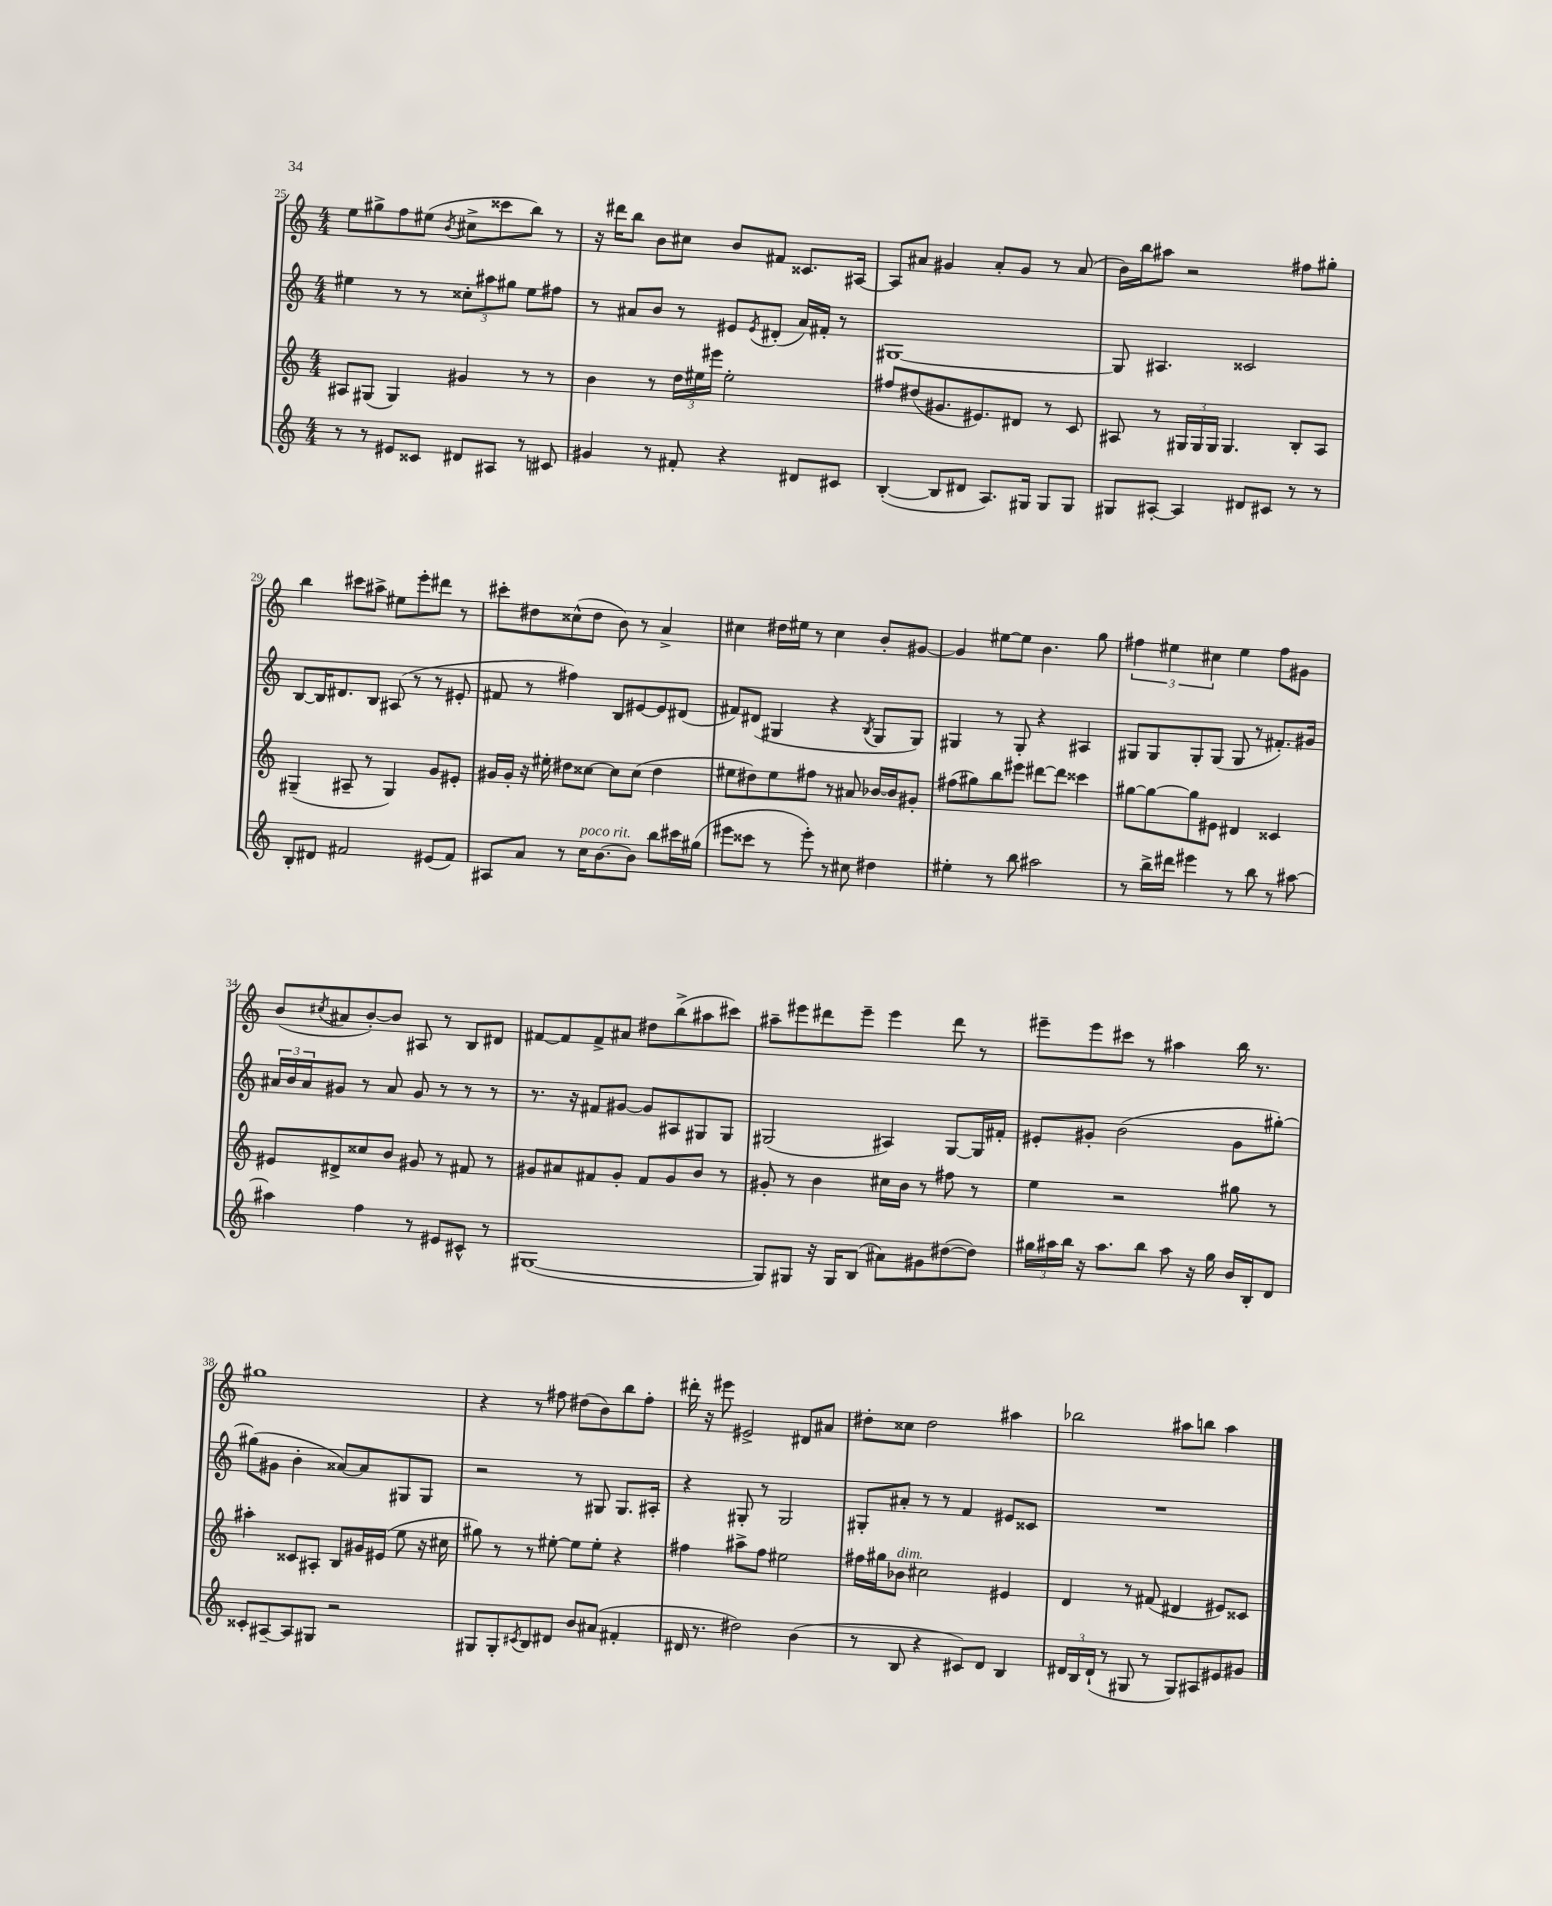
<<
\new StaffGroup <<
\new Staff = "s0" {
    \clef treble \key c \major \numericTimeSignature \time 4/4
    e''8 gis''8-> f''8 eis''8( \acciaccatura { b'8 } cis''8-> cisis'''8 b''8) r8 |
    r16 dis'''16 b''8 b'8 cis''8 b'8 fis'8 cisis'8. ais16~ |
    ais8 ais'8 gis'4 ais'8-. gis'8 r8 ais'8( |
    b'16) b''16 ais''8 r2 fis''8 gis''8-. |
    b''4 cis'''8 ais''8-> eis''8 e'''8-. dis'''8 r8 |
    cis'''8-. dis''8 cisis''8-^( dis''8 b'8) r8 a'4-> |
    cis''4 dis''16 eis''16 r8 cis''4 b'8-. gis'8~ |
    gis'4 eis''8~ eis''8 b'4. g''8 |
    \tuplet 3/2 { fis''4 eis''4 cis''4 } eis''4 fis''8 gis'8 |
    b'8( \acciaccatura { cis''8 } ais'8 b'8~-.) b'8 ais8 r8 b8 dis'8 |
    fis'8~ fis'8 fis'8-> ais'8 dis''8 b''8->( ais''8 cis'''8) |
    ais''8-- eis'''8 dis'''8 eis'''8-- eis'''4 dis'''8 r8 |
    eis'''8-- eis'''8 cis'''8 r8 ais''4 b''16 r8. |
    gis''1 |
    r4 r8 fis''8 dis''8( b'8) b''8 fis''8-. |
    dis'''16-. r16 eis'''8 eis'2-> dis'8 ais'8 |
    dis''8-. cisis''8 dis''2 ais''4 |
    bes''2 ais''8 b''8 ais''4 \bar "|." |
}
\new Staff = "s1" {
    \clef treble \key c \major \numericTimeSignature \time 4/4
    eis''4 r8 r8 \tuplet 3/2 { cisis''8-. ais''8 gis''8 } eis''8 fis''8 |
    r8 ais'8 b'8 r8 eis'8 \acciaccatura { eis'8 } dis'8-.( ais'16) fis'16-. r8 |
    gis1~ |
    gis8 ais4. cisis'2 |
    b8~ b16 dis'8. b8 ais8( r8 r8 eis'8-. |
    fis'8 r8 fis''4) b8 eis'8~ eis'8 dis'8( |
    fis'8) dis'8( gis4 r4 \acciaccatura { b8 } gis8 gis8) |
    gis4 r8 gis8-. r4 ais4 |
    gis8 gis8 gis8-. gis8( gis8 r8 fis'8.-.) gis'16 |
    \tuplet 3/2 { ais'16 b'16 ais'16 } gis'8 r8 ais'8 gis'8 r8 r8 r8 |
    r8. r16 fis'8 gis'8~ gis'8 ais8 gis8 gis8 |
    gis2( ais4) gis8~ gis16 fis'16-. |
    eis'8-. gis'8-. b'2( gis'8 gis''8~-.) |
    gis''8( gis'8 b'4-. aisis'8~) aisis'8 gis8 gis8 |
    r2 r8 gis8 gis8. ais16-. |
    r4 gis8-. r8 gis2 |
    gis8-. ais'8-. r8 r8 f'4 eis'8 cisis'8 |
    R1 \bar "|." |
}
\new Staff = "s2" {
    \clef treble \key c \major \numericTimeSignature \time 4/4
    ais8 gis8( gis4) gis'4 r8 r8 |
    b'4 r8 \tuplet 3/2 { d''16 eis''16 eis'''16 } eis''2-. |
    fis''8 dis''8( gis'8. eis'8.) dis'8 r8 c'8 |
    ais8 r8 \tuplet 3/2 { gis16 gis16 gis16 } gis4. b8-. ais8 |
    gis4--( ais8-- r8 gis4) g'8 eis'8-. |
    gis'16 gis'16-. r16 eis''16-. dis''8 cisis''8~ cisis''8 cisis''8( dis''4 |
    eis''8 dis''8) eis''8 fis''8 r8 ais'8 bes'16~ bes'16 gis'8-. |
    fis''8( gis''8) b''8 eis'''8 dis'''8~ dis'''8 cisis'''4 |
    gis''8~ gis''8~ gis''8 eis'8 dis'4 cisis'4 |
    eis'8 dis'8-> cisis''8 b'8 gis'8 r8 fis'8 r8 |
    gis'8 ais'8 fis'8 gis'8-. fis'8 gis'8 b'8 r8 |
    gis'8-. r8 b'4 cis''16 b'16 r8 fis''8 r8 |
    e''4 r2 gis''8 r8 |
    ais''4-. cisis'8 ais8-. b8 gis'16 eis'16( e''8 r16 cis''16 |
    gis''8) r8 r8 eis''8~-. eis''8 eis''8-. r4 |
    fis''4 ais''8-> fis''8 eis''2 |
    fis''16 gis''16 bes'8^\markup { \italic "dim." } cis''2 eis'4 |
    d'4 r8 fis'8( dis'4 eis'8) cisis'8 \bar "|." |
}
\new Staff = "s3" {
    \clef treble \key c \major \numericTimeSignature \time 4/4
    r8 r8 eis'8 cisis'8 dis'8 ais8 r8 cis'8 |
    gis'4 r8 fis'8-. r4 dis'8 cis'8 |
    b4~-.( b8 dis'8 a8.) gis16 gis8 gis8 |
    gis8 ais8~-. ais4 dis'8 cis'8 r8 r8 |
    b8-. dis'8 fis'2 eis'8( fis'8) |
    ais8 a'8 r8 c''16^\markup { \italic "poco rit." } b'8.~ b'8 b''8 cis'''16 gis''16( |
    eis'''8 cisis'''8 r8 eis'''8-.) r8 cis''8 dis''4 |
    eis''4-. r8 b''8 ais''2 |
    r8 b''16-> dis'''16 eis'''4 r8 b''8 r8 ais''8~ |
    ais''4 f''4 r8 eis'8 cis'8-^ r8 |
    gis1~( |
    gis8) gis8 r16 gis16 b8( ais'8) gis'8 dis''8~( dis''8) |
    \tuplet 3/2 { gis''16 ais''16 b''16 } r16 ais''8. b''8 ais''8 r16 gis''16 b'16 b16-. d'8 |
    cisis'8-. ais8~-- ais8 gis8 r2 |
    gis8 gis8-. \acciaccatura { cis'8 } b8 dis'8 b'8 ais'8( fis'4-. |
    dis'16 r8. dis''2) b'4( |
    r8 b8 r4 cis'8) d'8 b4 |
    \tuplet 3/2 { dis'16 b16 dis'16-!( } r8 gis8 r8 gis8) ais8 eis'8 gis'8 \bar "|." |
}
>>
>>
\layout { \context { \Score currentBarNumber = #25 } }
